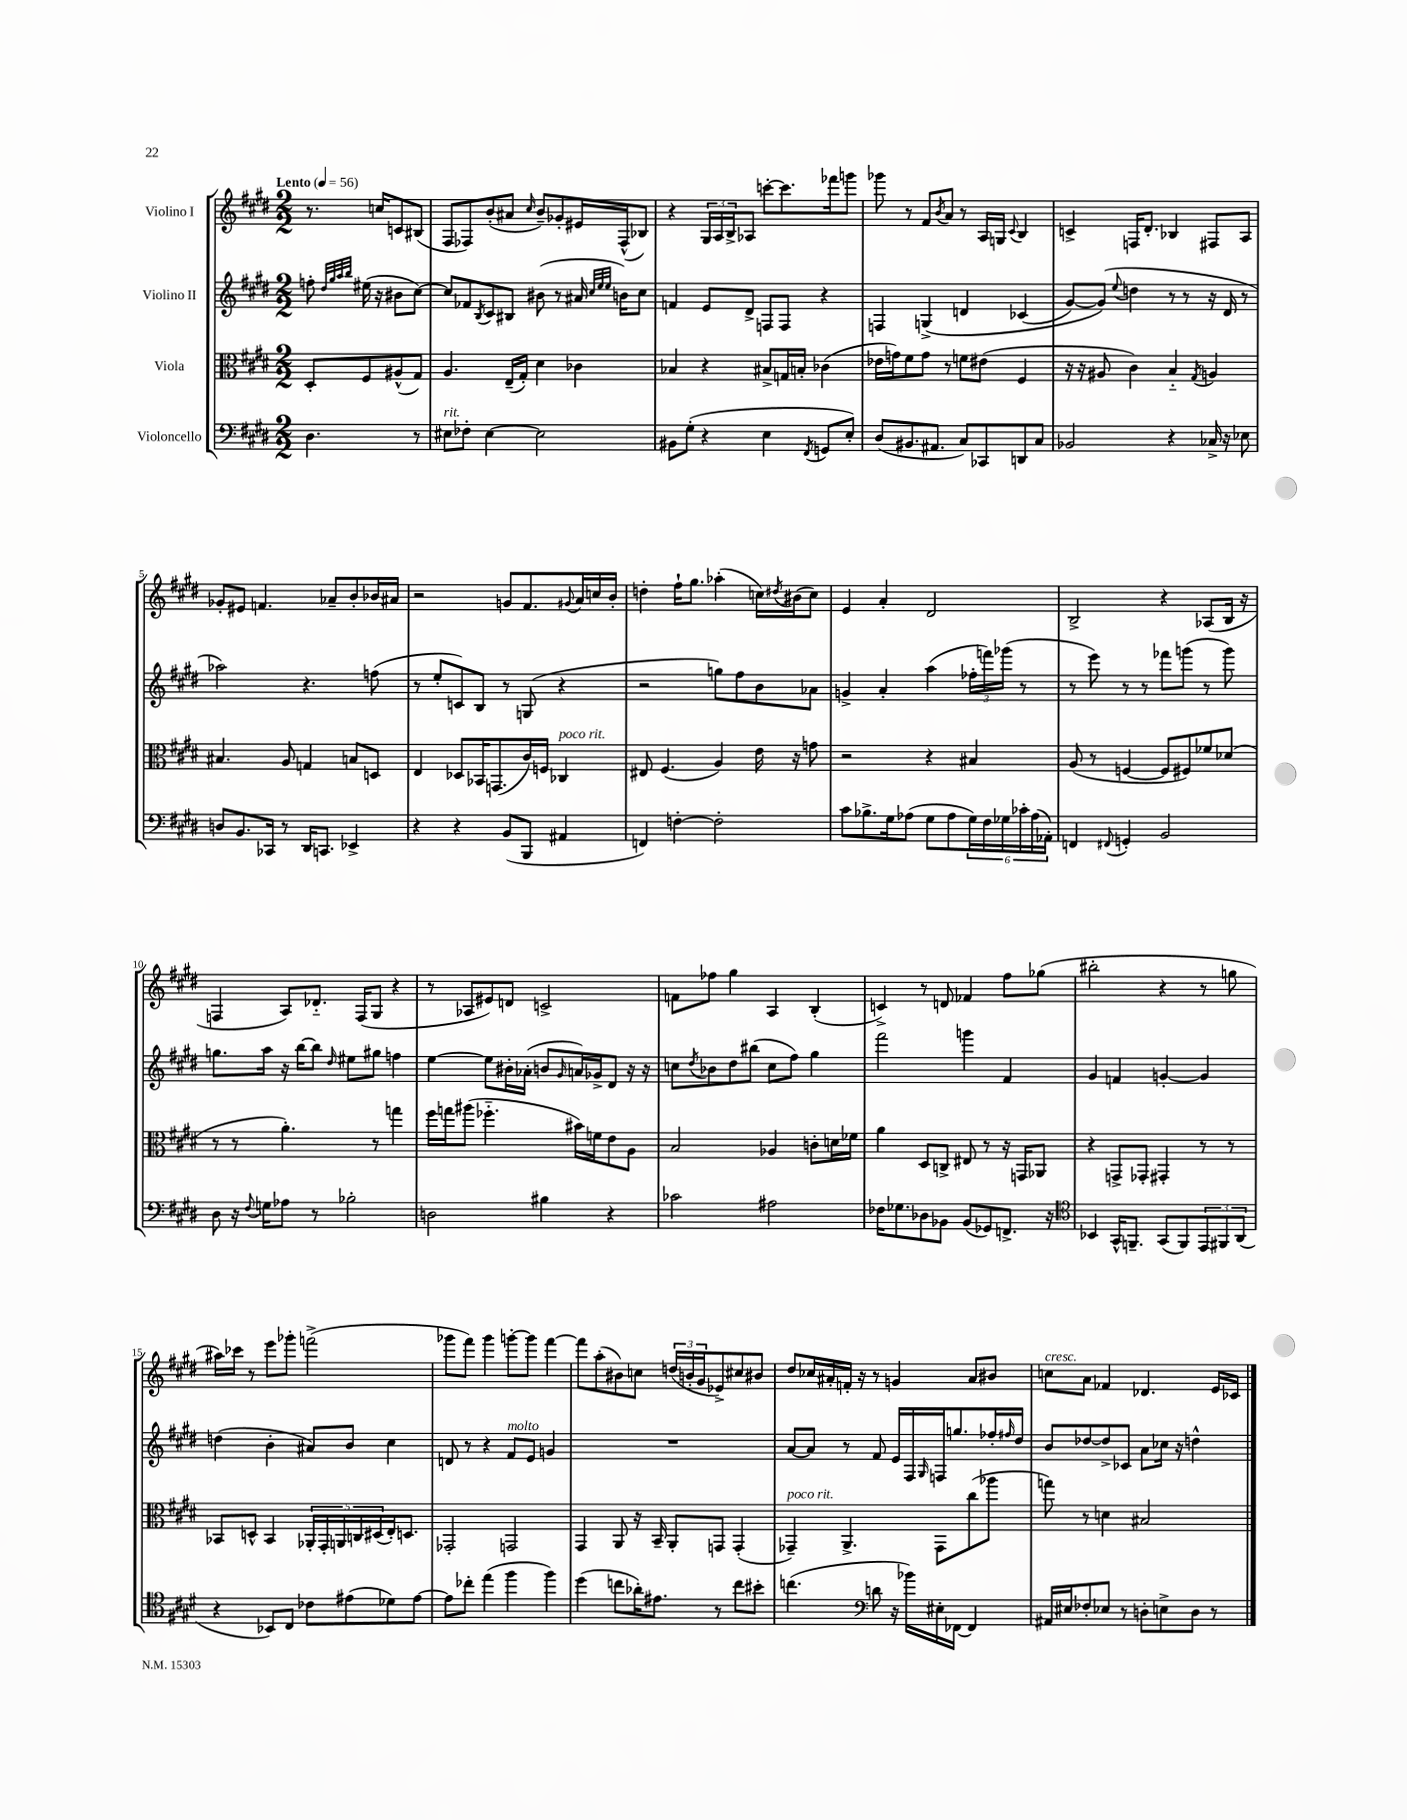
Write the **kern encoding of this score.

**kern	**kern	**kern	**kern
*staff4	*staff3	*staff2	*staff1
*clefF4	*clefC3	*clefG2	*clefG2
*k[f#c#g#d#]	*k[f#c#g#d#]	*k[f#c#g#d#]	*k[f#c#g#d#]
*M2/2	*M2/2	*M2/2	*M2/2
*MM56	*MM56	*MM56	*MM56
4.D#	8D#'	8ff'	8.r
.	.	32qqdd#	.
.	.	32qqgg#	.
.	.	32qqaa	.
.	.	32qqbb	.
.	8F#	(16ee#	.
.	.	16r	16cc
.	(8A#^^	8b#	8c
8r	8G#)	[8cc#)	(8B#
=	=	=	=
8E#	4.A	8cc#]	8F#
8F-'	.	8f-	8F-)
.	.	8qB	.
[4E#	.	8c#	(8b'
.	(16E~	8B#	8a#
.	16G#')	.	.
.	.	.	16qqcc#
2E#]	4d#	(8b#	8b~)
.	.	8r	8g-'
.	4c-	16a#	16e#
.	.	32qqcc#	.
.	.	32qqee	.
.	.	32qqee	.
.	.	16b)	(16F-^^
.	.	8cc#	8B-)
=	=	=	=
8BB#	4B-	4f	4r
(8G#'	.	.	.
4r	4r	8e	24G#
.	.	.	24A
.	.	.	24B^
.	.	8d#^	8A-
4E	8B#^	8F	[8ccc'
.	16G	8F	8.ccc]
.	16B'	.	.
8qFF#	.	.	.
8GG	(4c-	4r	.
.	.	.	16fff-
8E')	.	.	8ggg
=	=	=	=
(8D#	16e-	4F	8ggg-
.	16g)	.	.
8.BB#	8f#	.	8r
.	8g	&(4G^	8f#
8.AA#	.	.	.
.	.	.	8qb
.	8r	.	8a
8C#)	8f	4d	8r
8CC-	(8e#	.	16A
.	.	.	16G
.	.	.	8qqc#
8DD	4F#	(4c-	4B
8C#	.	.	.
=	=	=	=
2BB-	16r	[8g#)	4c^
.	16r	.	.
.	8A#	(8g#]&)	.
.	.	8qqee	.
.	4c#)	4dd	16F
.	.	.	8.d#'
4r	4B'~	8r	4B-
.	.	8r	.
.	8qG#	.	.
16C-^	4A	16r	8F#
16r	.	16d#	.
8E-	.	8r	8A
=	=	=	=
8D	4.B#	2aa-)	8g-'
8.BB	.	.	8e#
.	.	.	4.f
16CC-	.	.	.
8r	8A	.	.
16DD#	4G	4.r	.
8.CC	.	.	.
.	.	.	8a-~
4EE-^	8B	.	8b'
.	8D	(8ff	16b-
.	.	.	16a#
=	=	=	=
4r	4E	8r	2r
.	.	8ee'	.
4r	8D-	8c)	.
.	16BB-	8B	.
.	(8.GG	.	.
(8BB	.	8r	8g
8BBB	16c#)	(8G	8.f#
.	16F	.	.
4AA#	4C-	4r	.
.	.	.	8qqg#
.	.	.	16a
.	.	.	16cc
.	.	.	16b'
=	=	=	=
4FF)	8E#	2r	4dd'
.	(4.F#	.	.
[4F'	.	.	16ff#`
.	.	.	8.gg#
2F']	4A)	8gg)	(4aa-'
.	.	8ff#	.
.	16e	8b	16cc)
.	.	.	8qdd#
.	16r	.	(16b#
.	8g	8a-	8cc)
=	=	=	=
8c#	2r	4g^	4e
8.B-^	.	.	.
.	.	4a'	4a'
16G#	.	.	.
(8A-	.	.	.
8G#	4r	(4aa	2d#
8A-	.	.	.
24G#)	4B#	24ff-'	.
24F#	.	24fff)	.
24G-	.	(24ggg-	.
24c-'	.	8r	.
(24A-	.	.	.
24AA-')	.	.	.
=	=	=	=
4FF	(8A	8r	2B^
.	8r	8eee)	.
8qqFF#	.	.	.
4GG'	[4F	8r	.
.	.	8r	.
2BB	8F]	8fff-	4r
.	8F#)	(8ggg	.
.	8f-	8r	(8A-
.	(8d-	8ggg)	16B
.	.	.	16r
=	=	=	=
8D#	8r	8.gg	4F
16r	8r	.	.
8qqF#	.	.	.
16G	.	16aa	.
8A-	4.a')	16r	8A)
.	.	[16bb	.
8r	.	8bb]	8.d-'~
.	.	16qqdd#	.
2B-'	.	8ee#	.
.	.	.	(16F
.	8r	8gg#	8G#
.	4gg	4ff	4r
=	=	=	=
2D	16ff#	[4ee	8r
.	16gg	.	.
.	(8aa#	.	8A-
.	4.ff-'~	8ee]	8e#)
.	.	16b#'	8d
.	.	(16a-'	.
4B#	.	8b	2c^
.	.	16qqg#	.
.	16b#)	16a)	.
.	16f	16g-^	.
4r	8e	8d#	.
.	8A	16r	.
.	.	16r	.
=	=	=	=
2c-	2B	8cc	8f
.	.	8qdd#	.
.	.	8b-	8ff-
.	.	8dd#	4gg#
.	.	(8bb#	.
2A#	4A-	8cc	4A
.	.	8ff#)	.
.	8c'	4gg#	(4B'
.	16d	.	.
.	16f-	.	.
=	=	=	=
16F-	4a	2fff#	4c^)
8.G-	.	.	.
8D-	8D#	.	8r
8BB-	8C^	.	8d
(8BB-	8E#	4ggg	4f-
8GG-)	8r	.	.
8.FF^	16r	4f#	8ff#
.	16GG	.	.
.	8AA-	.	(8gg-
16r	.	.	.
=	=	=	=
*clefC4	*	*	*
4BB-	4r	4g#	2bb#'
16GG#^^	8GG^	4f	.
8.FF~	.	.	.
.	8GG-'	.	.
(8GG#	4GG#'	[4g'	4r
8FF)	.	.	.
12EE	8r	4g]	8r
12FF#	.	.	.
.	8r	.	8gg
(12AA	.	.	.
=	=	=	=
4r	8BB-	(4dd	16aa#)
.	.	.	16ccc-
.	8D^^	.	8r
8BB-)	4BB-	4b'	8eee
8C#	.	.	8ggg-'
8c-	20AA-'	8a#)	(2fff^
.	20GG#'	.	.
.	20AA	.	.
(8e#	.	8b	.
.	20C	.	.
.	(20D#	.	.
8d-)	16E')	4cc#	.
.	8.D	.	.
[8e#	.	.	.
=	=	=	=
8e#]	2GG-'	8d	8ggg-
8cc-'	.	8r	8fff#)
(4ee	.	4r	4ggg-
4ff#	2GG	8f#	[8ggg'
.	.	8e	8ggg]
4ff#)	.	4g	[4fff#
=	=	=	=
(4dd#	4GG#	1r	8fff#]
.	.	.	(8aa'
8cc	8AA	.	8b#)
16a-')	16r	.	8cc
8.e#	16BB~	.	.
.	8AA'	.	(24dd
.	.	.	24b'
.	.	.	24g#
8r	8GG	.	8e-^)
8cc	(4GG'	.	8cc#
8b#'	.	.	8b#
=	=	=	=
(4.cc	4GG-~)	[8a	8dd#
.	.	8a]	16cc-
.	.	.	16a#'
.	4.AA^	8r	16f'
.	.	.	16r
*clefF4	*	*	*
8d	.	8f#	8r
16r	.	16e	4g
16b-)	.	16F#	.
.	.	16qqG#	.
16E#'	8GG-	16F	.
[16FF-	.	8.gg	.
4FF-]	(8cc#	.	8a#
.	8aa-	16ff-'	8b#
.	.	16qqff#	.
.	.	16dd#	.
=	=	=	=
16AA#	8gg)	8b	8cc
16E#	.	.	.
8F-'	8r	[8dd-	8a
8E-	4d	8dd-^]	4f-
8r	.	8c-	.
8D'	2B#	8a	4.d-
8E^	.	16cc-	.
.	.	16r	.
8D	.	4dd^^	.
8r	.	.	16e
.	.	.	16c-
==	==	==	==
*-	*-	*-	*-
